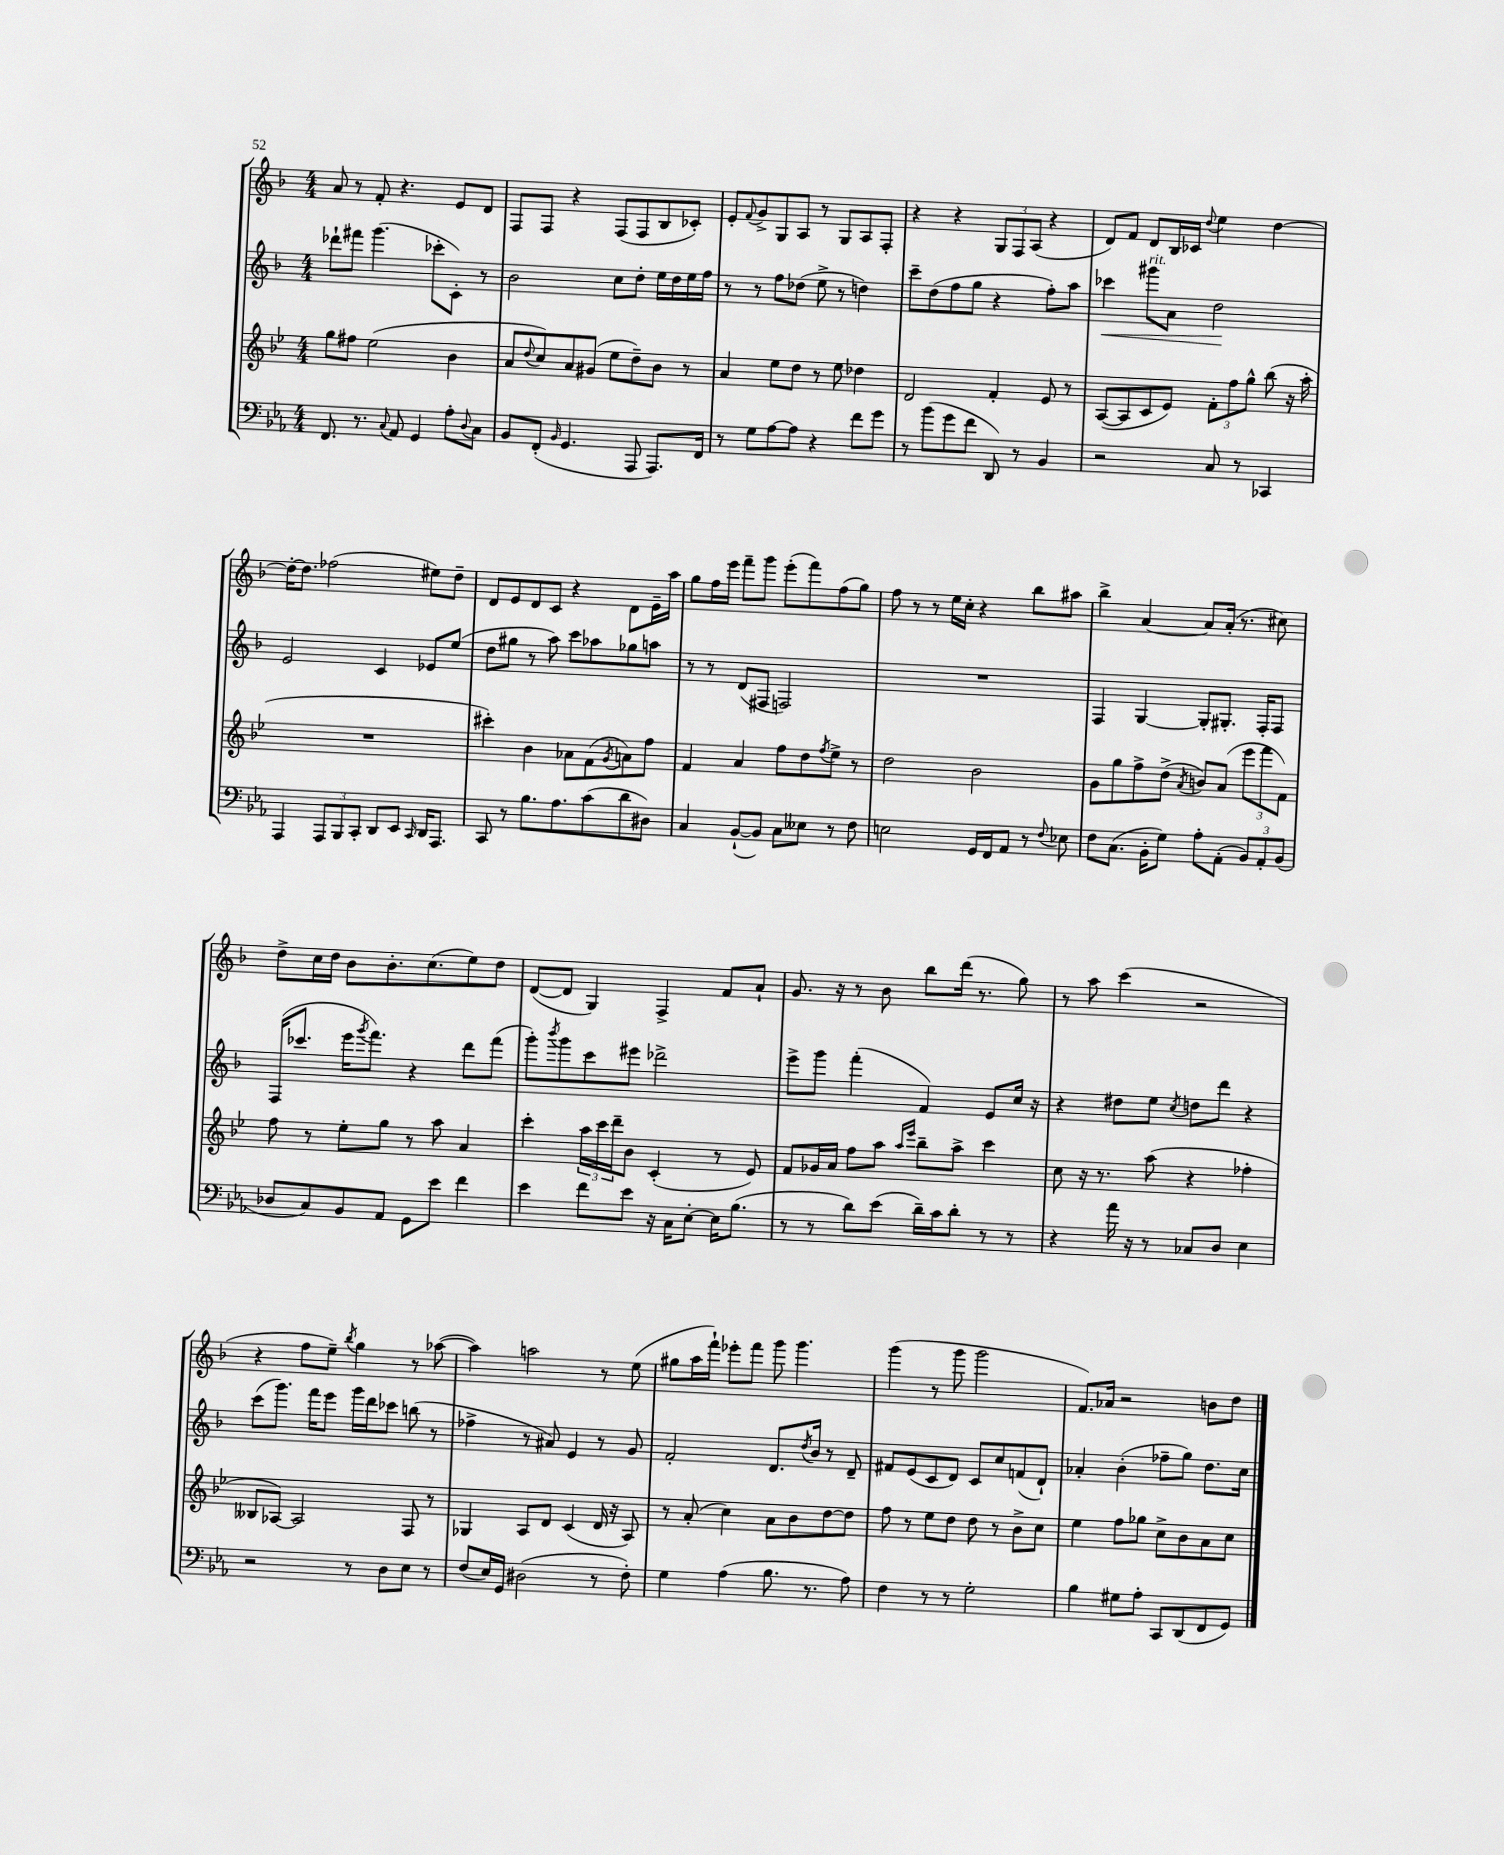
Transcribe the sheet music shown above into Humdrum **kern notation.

**kern	**kern	**kern	**dynam	**kern
*part4	*part3	*part2	*part2	*part1
*staff4	*staff3	*staff2	*staff2	*staff1
*clefF4	*clefG2	*clefG2	*	*clefG2
*k[b-e-a-]	*k[b-e-]	*k[b-]	*	*k[b-]
*M4/4	*M4/4	*M4/4	*	*M4/4
=18	=18	=18	=18	=18
8.FF/	8gg\L	8ddd-X`\L	.	8a/
.	8ff#X\J	8fff#X\J	.	8r
8.r	.	.	.	.
.	(2ee-\	(4.ggg\	.	8f'/
8qqC/	.	.	.	.
8AA-/	.	.	.	4.r
4GG/	.	.	.	.
.	.	8ccc-X'\L	.	.
8A-'\L	4b-\	8c'\J)	.	8e/L
8qqD/	.	.	.	.
8C\J	.	8r	.	8d/J
=19	=19	=19	=19	=19
8BB-/L	8a/L	2b-\	.	8F/L
.	8qqdd/	.	.	.
(8FF'/J	8cc/)	.	.	8F/J
16qqBB-/	.	.	.	.
4.GG/	8a/	.	.	4r
.	(8g#X/J	.	.	.
.	8ee-\L	8cc\L	.	(8F/L
8AAA-/	8dd~\)	8dd'\J	.	8F/
8.AAA-/L)	8b-\J	16ee\LL	.	8B-/
.	.	16dd\	.	.
.	8r	16ee\	.	8c-X'/J)
16FF/Jk	.	16ff\JJ	.	.
=20	=20	=20	=20	=20
8r	4a/	8r	.	8e'/L
.	.	.	.	8qqf/
8G\L	.	8r	.	8g^/
[8A-\	8ee-\L	8ff\L	.	8G/
8A-\J]	8dd\J	(8dd-X\J	.	8A/J
4r	8r	8ee^\	.	8r
.	8ee-\	8r	.	8G/L
8f\L	4dd-X\	4ddn\)	.	8A/
8g\J	.	.	.	8F'/J
=21	=21	=21	=21	=21
8r	2d/	8ccc~\L	.	4r
(8b-\L	.	(8dd\	.	.
8g\	.	8ff\	.	4r
8f\J	.	8gg\J	.	.
8DD/)	4f'/	4r	.	12G/L
.	.	.	.	12F/
8r	.	.	.	.
.	.	.	.	(12A/J
4BB-/	8e-/	8ff'\L)	.	4r
.	8r	8aa\J	.	.
=22	=22	=22	=22	=22
!	!	!	!LO:HP:b	!
2r	([8A/L	4ccc-X\	<	8d/L)
.	8A/]	.	.	8f/J
!	!	!LO:TX:a:i:t=rit.	!	!
.	8c/	8ggg#X\L	.	8d/L
.	8e-/J)	8a\J	.	16B-/L
.	.	.	.	16c-X/JJ
.	.	.	.	8qqdd/
8C/	12f'\L	2dd\	.	4ee\
.	12ff\	.	.	.
8r	.	.	.	.
.	12gg^^\J	.	.	.
4CC-X/	(8bb-\	.	.	[4dd\
.	16r	.	.	.
.	16aa'\	.	.	.
.	.	.	[	.
!!LO:LB:g=z
=23	=23	=23	=23	=23
4AAA-/	1r	2e/	.	16dd'\KL_
.	.	.	.	8.dd\J]
12AAA-/L	.	.	.	(2ff-X\
12BBB-/	.	.	.	.
12CC'/J	.	.	.	.
8DD/L	.	4c/	.	.
8EE-/J	.	.	.	.
16qqCC/	.	.	.	.
16DD/KL	.	8e-X/L	.	8ee#X\L)
8.AAA-/J	.	.	.	.
.	.	(8ee/J	.	8dd~\J
=24	=24	=24	=24	=24
8CC/	4ccc#X'\)	8dd\L	.	8d/L
8r	.	8gg#X\J	.	8e/
8.B-\L	4b-\	8r	.	8d/
.	.	8aa\)	.	8c/J
8.A-\	.	.	.	.
.	8a-X\L	8ccc\L	.	4r
(8c\	(8f\	8aa-X\	.	.
.	8qg/	.	.	.
8d\	8an\)	8gg-X\	.	8d\L
8D#X\J)	8ff\J	8aan\J	.	16e~\L
.	.	.	.	16aa\JJ
=25	=25	=25	=25	=25
4C/	4f/	8r	.	8gg\L
.	.	8r	.	16ff\L
.	.	.	.	16eee\JJ
([8BB-`/L	4a/	(8d/L	.	8fff~\L
8BB-/J])	.	8F#X/J	.	8ggg\J
8C\L	8ff\L	2Fn/)	.	(8eee'\L
8E--X\J	8dd\	.	.	8fff\)
.	8qff/	.	.	.
8r	8ee-^\J	.	.	(8ff\
8F\	8r	.	.	8gg\J)
=26	=26	=26	=26	=26
2En\	2dd\	1r	.	8ff\
.	.	.	.	8r
.	.	.	.	8r
.	.	.	.	16ee\LL
.	.	.	.	16cc'\JJ
16GG/LL	2b-\	.	.	4r
16FF/J	.	.	.	.
8AA-/J	.	.	.	.
8r	.	.	.	8bb-\L
8qqF/	.	.	.	.
8E-X\	.	.	.	8aa#X\J
=27	=27	=27	=27	=27
8F\L	8g\L	4F/	.	4bb-^\
(8.C\J	8gg\	.	.	.
.	8ff^\	[4G/	.	[4a/
16BB-'\KL	.	.	.	.
8G\J)	(8dd^\J	.	.	.
.	8qa/	.	.	.
8A-'\L	8bn/L)	8G'/L]	.	8a/L]
(8AA-'\J	(8a/J	8.G#X'/J	.	(16a'/Jk
.	.	.	.	8.r
12BB-/L)	12eee-\L	.	.	.
.	.	16F'/KL	.	.
12AA-'/	12fff\	.	.	.
.	.	8F/J	.	8cc#X\)
(12BB-/J	12f\J)	.	.	.
!!LO:LB:g=z
=28	=28	=28	=28	=28
8D-X/L	8ff\	(16F/KL	.	8dd^\L
.	.	8.ccc-X/J	.	.
8C/)	8r	.	.	16cc\L
.	.	.	.	16dd\JJ
8BB-/	8ee-'\L	16eee\KL	.	8b-\L
.	.	8qggg/	.	.
.	.	8.fff\J)	.	.
8AA-/J	8gg\J	.	.	8.b-'\
8GG\L	8r	4r	.	.
.	.	.	.	(8.cc\
8e-\J	8aa\	.	.	.
4f\	4a/	8ddd\L	.	8ee\)
.	.	(8fff\J	.	8dd\J
=29	=29	=29	=29	=29
4e-\	4ccc'\	8ggg'\L)	.	([8d/L
.	.	8qbbb-/	.	.
.	.	8ggg\	.	8d/J]
8f\L	24aa\LL	8ccc\	.	4G/)
.	24ccc\	.	.	.
.	24ddd~\J	.	.	.
8e-\J	8b-\J	8eee#X\J	.	.
16r	(4c'/	2ddd-X^\	.	4F^/
16C\KL	.	.	.	.
[8E-'\J	.	.	.	.
16E-\KL]	8r	.	.	8f/L
(8.B-\J	.	.	.	.
.	8e-/)	.	.	8a`/J
=30	=30	=30	=30	=30
8r	8f/L	8eee^\L	.	8.g/
8r	16g-X/L	8ggg\J	.	.
.	16a/JJ	.	.	16r
8d\L)	8ff\L	(4fff'\	.	8r
(8e-\J	8aa\J	.	.	8b-\
.	16qqaa/LL	.	.	.
.	16qqeee-/JJ	.	.	.
16d~\LL)	8bb-~\L	4f/)	.	8bb-\L
16c\J	.	.	.	.
8d'\J	8aa^\J	.	.	(16ddd\Jk
.	.	.	.	8.r
8r	4ccc\	8e/L	.	.
8r	.	16cc/Jk	.	8gg\)
.	.	16r	.	.
=31	=31	=31	=31	=31
4r	8cc\	4r	.	8r
.	16r	.	.	8aa\
.	8.r	.	.	.
16a-\	.	8dd#X\L	.	(4ccc\
16r	.	.	.	.
8r	(8aa\	8ee\J	.	.
.	.	8qcc/	.	.
8C-X/L	4r	8ddn\L	.	2r
8D/J	.	8ddd\J	.	.
4E-\	4ff-X'\	4r	.	.
!!LO:LB:g=z
=32	=32	=32	=32	=32
2r	8B--X/L	(8ccc\L	.	4r
.	[8A-X/J)	8.ggg\J)	.	.
.	2A-/]	.	.	8ff\L
.	.	16fff\KL	.	.
.	.	8eee\J	.	8ee~\J)
.	.	.	.	8qbb-/
8r	.	16ggg\LL	.	4gg\
.	.	16ddd\J	.	.
8D\L	.	8ccc-X\J	.	.
8E-\J	8F/	(8bbn\	.	8r
8r	8r	8r	.	([8aa-X\
=33	=33	=33	=33	=33
(8F/L	4G-X/	4ff-X^\	.	4aa-\])
16E-/L)	.	.	.	.
16GG/JJ	.	.	.	.
(2D#X\	8A/L	8r	.	2aan\
.	8d/J	8a#X/)	.	.
.	(4c/	4e/	.	.
8r	16d/	8r	.	8r
.	16r	.	.	.
8F'\)	8A/)	8g/	.	(8ee\
=34	=34	=34	=34	=34
4G\	8r	2f'/	.	8gg#X\L
.	(8a'/	.	.	16aa\L
.	.	.	.	16fff`\JJ)
(4A-\	4cc\)	.	.	8eee-X'\L
.	.	.	.	8fff\J
8.B-\	8a\L	8.d/L	.	8ggg\
.	8b-\	.	.	4.ggg\
.	.	8qdd/	.	.
8.r	.	16b-/Jk	.	.
.	[8dd\	8r	.	.
8A-\)	8dd\J]	8d~/	.	.
=35	=35	=35	=35	=35
4F\	8ff\	8f#X/L	.	(4ggg\
.	8r	(8e/	.	.
8r	8ee-\L	8c/	.	8r
8r	8dd\J	8d/J)	.	8ggg\
2G'\	8dd\	8c/L	.	2ggg\
.	8r	8cc/	.	.
.	8b-^\L	(8fn/	.	.
.	8cc\J	8d`/J)	.	.
=36	=36	=36	=36	=36
4B-\	4ee-\	4a-X'/	.	8.f/L)
.	.	.	.	16a-X/Jk
8G#X\L	8ff\L	(4b-'\	.	2r
8A-'\J	8gg-X\J	.	.	.
8CC/L	8cc^\L	8ff-X~\L	.	.
(8DD/	8b-\	8gg\J)	.	.
8FF/	8a\	8.dd\L	.	8bn\L
8GG/J)	8cc\J	.	.	8dd\J
.	.	16cc\Jk	.	.
==	==	==	==	==
*-	*-	*-	*-	*-
